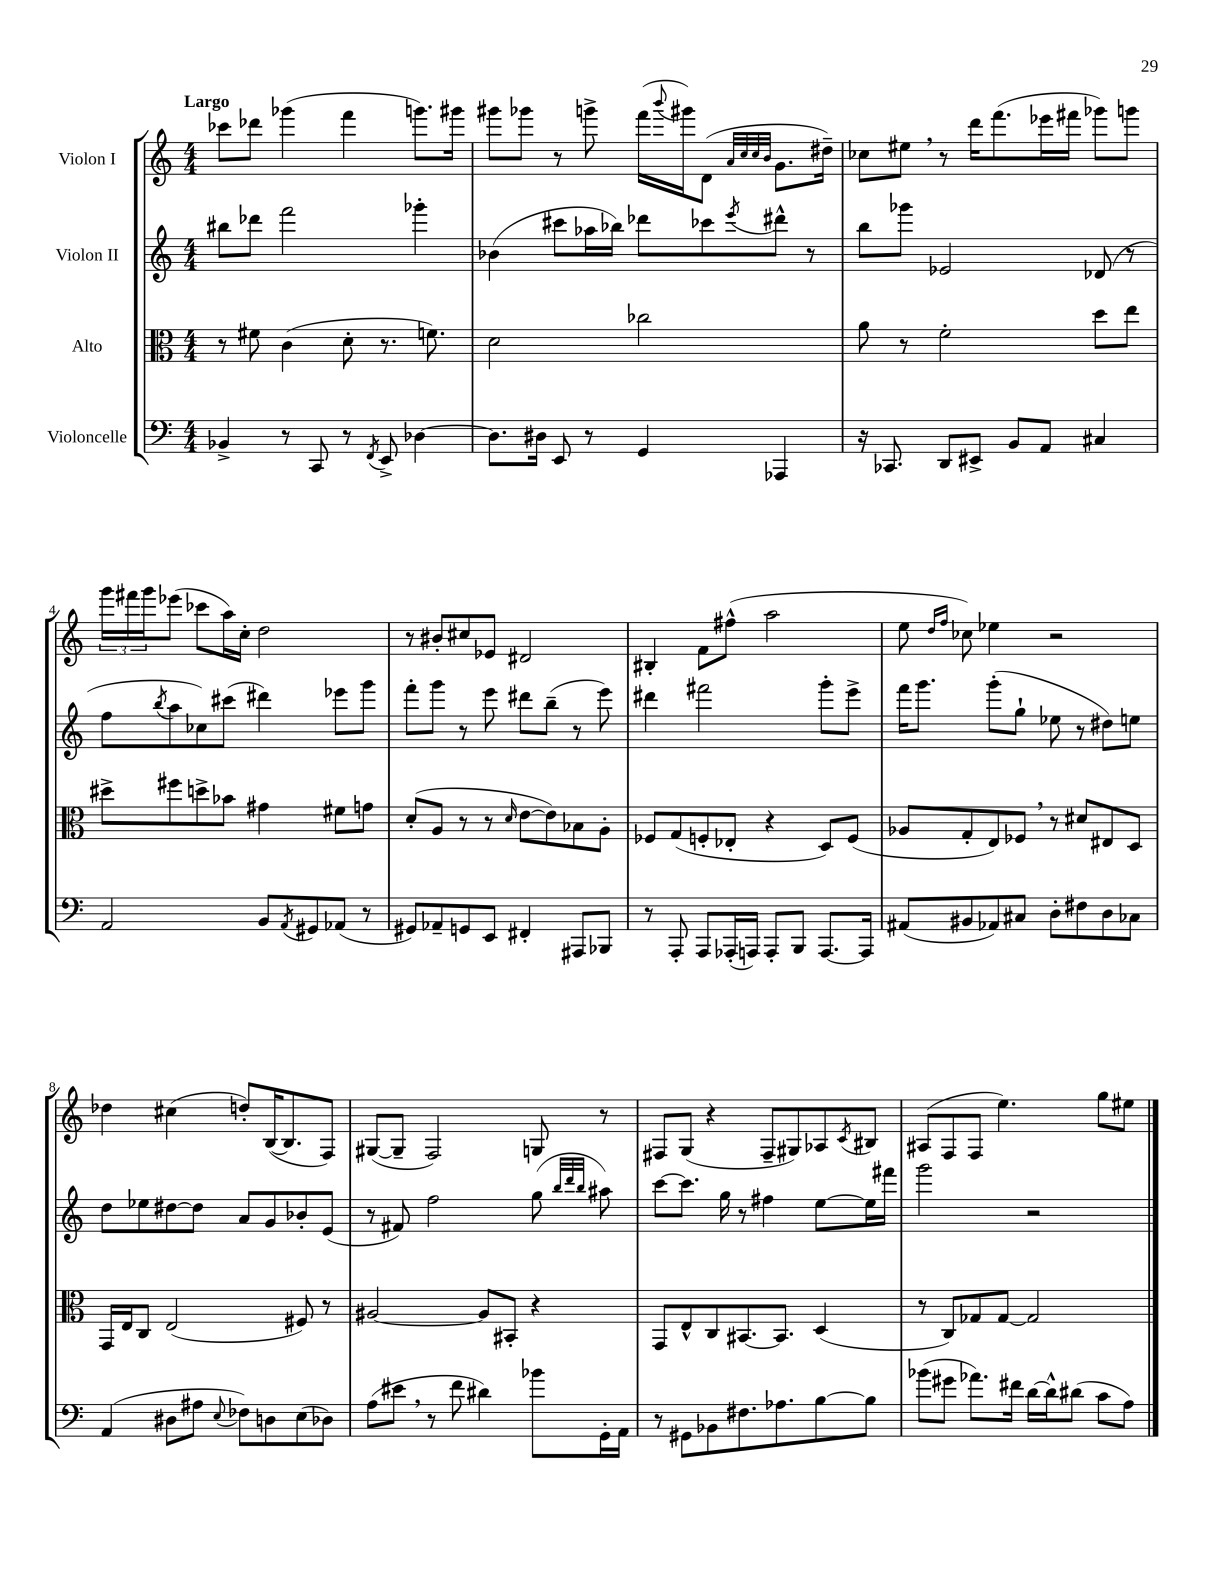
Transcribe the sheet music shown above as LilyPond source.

<<
\new StaffGroup <<
\new Staff = "s0" \with { instrumentName = "Violon I" } {
    \clef treble \key c \major \numericTimeSignature \time 4/4 \tempo "Largo"
    ces'''8 des'''8 ges'''4( f'''4 g'''8.) gis'''16 |
    gis'''8 ges'''8 r8 g'''8-> f'''16( \appoggiatura { b'''8 } gis'''16) d'8( \grace { a'32 c''32 c''32 b'32 } g'8. dis''16--) |
    ces''8 eis''8 \breathe r8 d'''16 f'''8.( ees'''16 fis'''16 ges'''8) g'''8 |
    \tuplet 3/2 { g'''16 fis'''16 g'''16 } ees'''8( ces'''8 a''16) c''16-. d''2 |
    r8 bis'8-. cis''8 ees'8 dis'2 |
    bis4-. f'8 fis''8-^( a''2 |
    e''8 \grace { d''16 f''16 } ces''8) ees''4 r2 |
    des''4 cis''4( d''8-.) b16~( b8. f8) |
    gis8~( gis8-- f2) g8 r8 |
    fis8 g8( r4 fis8-- gis8) aes8 \acciaccatura { c'8 } bis8 |
    ais8( f8 f8 e''4.) g''8 eis''8 \bar "|." |
}
\new Staff = "s1" \with { instrumentName = "Violon II" } {
    \clef treble \key c \major \numericTimeSignature \time 4/4
    bis''8 des'''8 f'''2 ges'''4-. |
    bes'4( cis'''8 aes''16 bes''16) des'''8 ces'''8 \acciaccatura { e'''8 } dis'''8-^ r8 |
    b''8 ges'''8 ees'2 des'8( r8 |
    f''8 \acciaccatura { b''8 } a''8 ces''8) cis'''8( dis'''4) ees'''8 g'''8 |
    f'''8-. g'''8 r8 e'''8 dis'''8 b''8--( r8 e'''8) |
    dis'''4 fis'''2 g'''8-. e'''8-> |
    f'''16 g'''8. g'''8-.( g''8-! ees''8 r8 dis''8) e''8 |
    d''8 ees''8 dis''8~ dis''8 a'8 g'8 bes'8-. e'8( |
    r8 fis'8) f''2 g''8( \grace { b''32 d'''32 b''32 } ais''8) |
    c'''8~ c'''8. g''16 r8 fis''4 e''8~ e''16 fis'''16 |
    g'''2 r2 \bar "|." |
}
\new Staff = "s2" \with { instrumentName = "Alto" } {
    \clef alto \key c \major \numericTimeSignature \time 4/4
    r8 fis'8 c'4( d'8-. r8. f'8.) |
    d'2 ces''2 |
    a'8 r8 f'2-. d''8 e''8 |
    dis''8-> fis''8 d''8-> bes'8 gis'4 fis'8 g'8 |
    d'8-.( a8 r8 r8 \grace { d'16 } e'8~ e'8) bes8 a8-. |
    fes8 g8( f8-. ees8-. r4 d8) f8( |
    aes8 g8-. e8) fes8 \breathe r8 dis'8 eis8 d8 |
    g,16 e16 c8 e2( fis8) r8 |
    ais2~ ais8 bis,8-. r4 |
    g,8 e8-^ c8 bis,8.~ bis,8. d4( |
    r8 c8) ges8 ges8~ ges2 \bar "|." |
}
\new Staff = "s3" \with { instrumentName = "Violoncelle" } {
    \clef bass \key c \major \numericTimeSignature \time 4/4
    bes,4-> r8 c,8 r8 \acciaccatura { f,8 } e,8-> des4~ |
    des8. dis16 e,8 r8 g,4 aes,,4 |
    r16 ces,8. d,8 eis,8-> b,8 a,8 cis4 |
    a,2 b,8 \acciaccatura { a,8 } gis,8 aes,8( r8 |
    gis,8) aes,8-- g,8 e,8 fis,4-. ais,,8 bes,,8 |
    r8 a,,8-. a,,8 aes,,16-.( a,,16) a,,8-. b,,8 a,,8.~ a,,16 |
    ais,8( bis,8 aes,8) cis8 d8-. fis8 d8 ces8 |
    a,4( dis8 ais8 \appoggiatura { e8 } fes8) d8 e8( des8) |
    a8( eis'8 \breathe r8 f'8 dis'4) bes'8 g,16-. a,16 |
    r8 gis,8 bes,8 fis8. aes8. b8~ b8 |
    bes'8( gis'8 aes'8.) fis'16 d'16~ d'16-^ dis'8( c'8 a8) \bar "|." |
}
>>
>>
